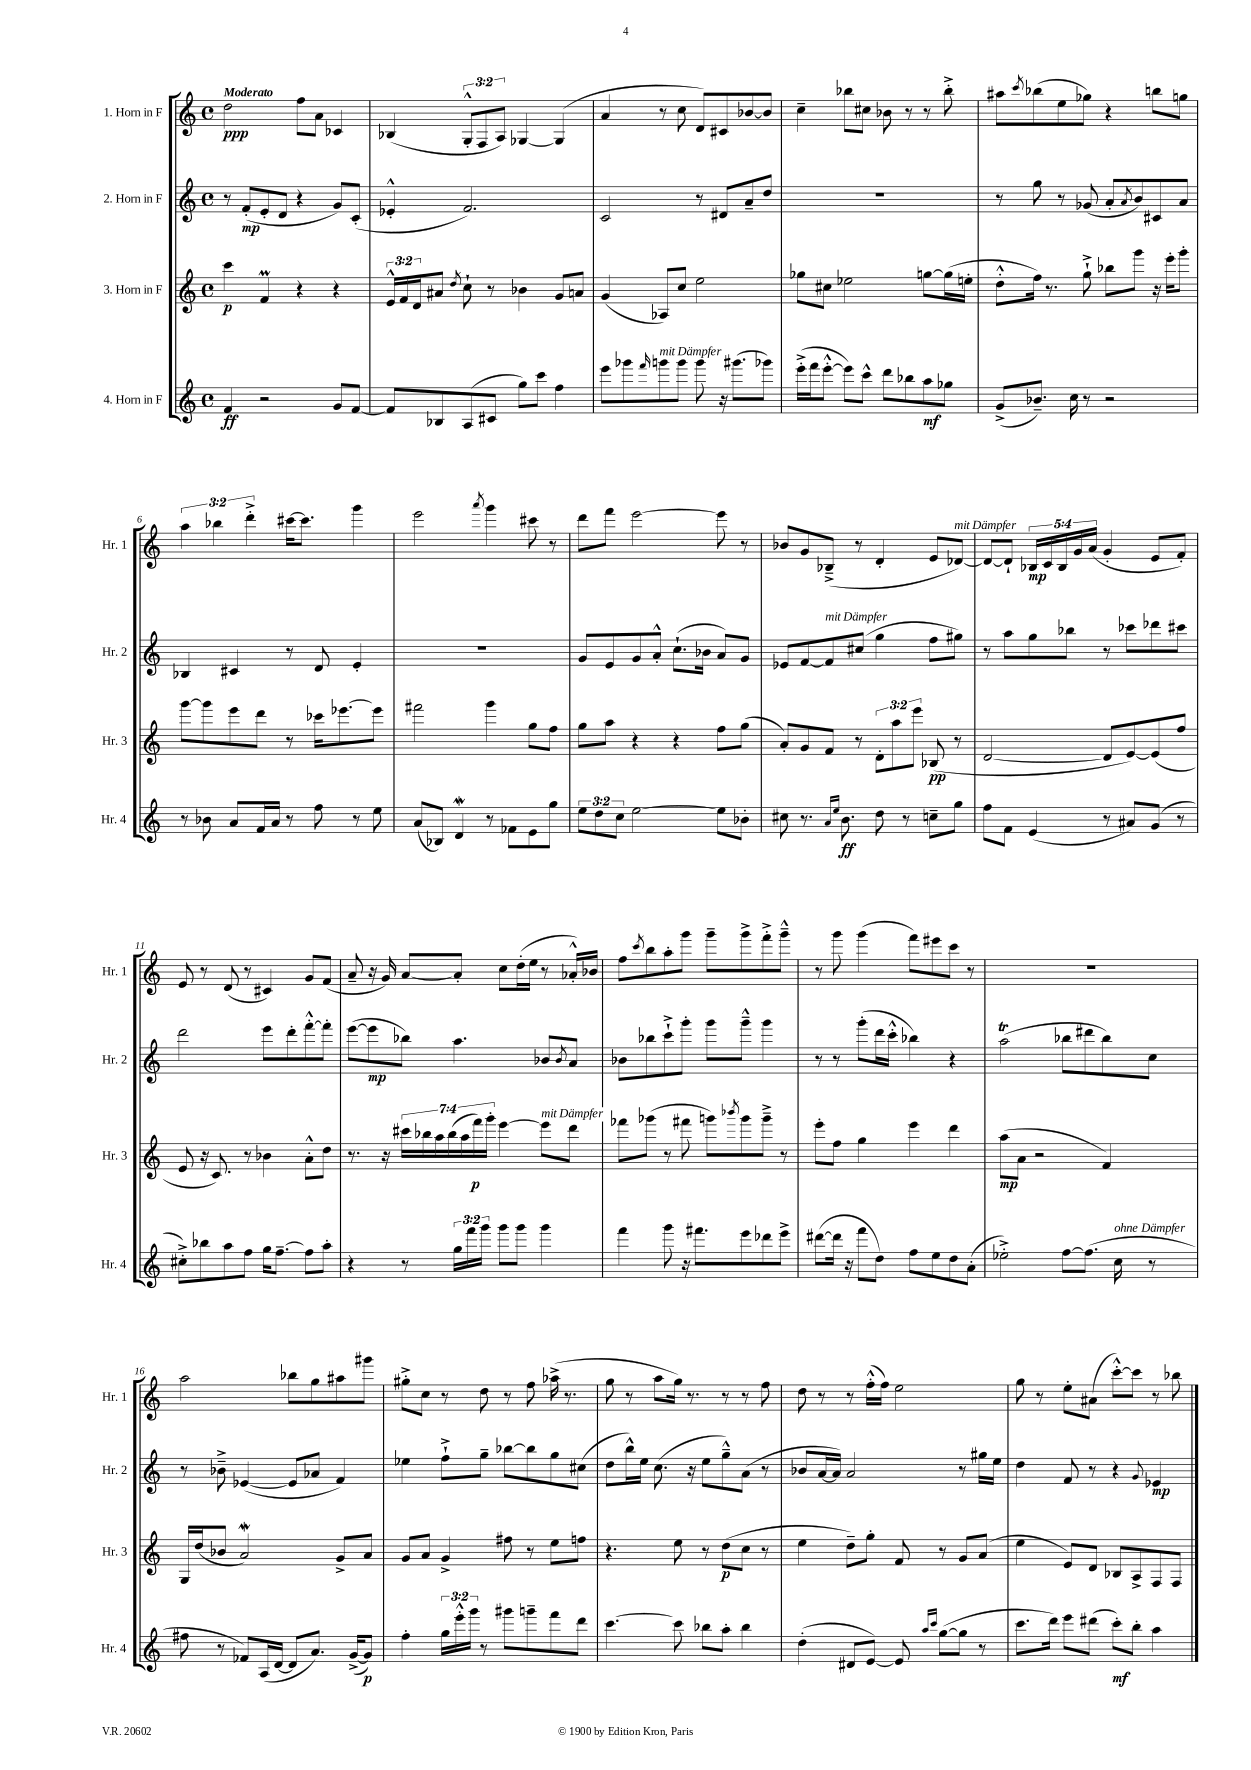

**kern	**kern	**kern	**kern
*staff4	*staff3	*staff2	*staff1
*clefG2	*clefG2	*clefG2	*clefG2
*k[]	*k[]	*k[]	*k[]
*M4/4	*M4/4	*M4/4	*M4/4
*met(c)	*met(c)	*met(c)	*met(c)
4f	4ccc	8r	2dd
.	.	(8f'	.
2r	4f	8e'	.
.	.	8d	.
.	4r	4r	8ff
.	.	.	8a
8g	4r	8g)	4c-
[8f	.	(8c'	.
=	=	=	=
8f]	24e^^	4e-'^^	(4B-
.	24f	.	.
.	24d	.	.
8B-	8a#	.	.
.	8qdd	.	.
(8A	8cc`	2.f)	12G'^^
.	.	.	12F
8c#	8r	.	.
.	.	.	12A)
8gg)	4b-	.	[4G-
8ccc	.	.	.
4ff	8g	.	(4G-]
.	8a	.	.
=	=	=	=
8eee	(4g	2c	4a
8ggg-	.	.	.
16qqfff	.	.	.
8ggg	8A-)	.	8r
8ggg	8cc	.	8cc
8ggg	2ee	8r	8d)
16r	.	8d#	8c#
(8.ggg#	.	.	.
.	.	8a~	[8b-
8ggg-)	.	8dd	8b-]
=	=	=	=
(16eee'^	8gg-	1r	4cc~
16fff	.	.	.
[8eee'^^	8cc#	.	.
8eee])	2ee-	.	8bb-
8ccc^^	.	.	8cc#
8ddd	.	.	8b-
8bb-	.	.	8r
8aa	[8gg	.	8r
8gg-	(16gg]	.	8bb-'^
.	16ee'	.	.
=	=	=	=
(8g^	8dd'^^	8r	8aa#
.	.	.	8qccc
8.b-~)	16ff)	8gg	(8bb-
.	8.r	.	.
.	.	8r	8ee
16cc	.	.	.
8r	8gg`^	(8g-	8gg-)
2r	8bb-	8a'	4r
.	.	8qa	.
.	8ggg	8b)	.
.	16r	8c#	8bb
.	16eee'	.	.
.	8ggg'	8a	8gg
=	=	=	=
8r	[8ggg	4B-	6aa
8b-	8ggg]	.	.
.	.	.	6bb-
8a	8eee	4c#	.
.	.	.	6ddd'^
16f	8ddd	.	.
16a	.	.	.
8r	8r	8r	[16ccc#
.	.	.	8.ccc#]
8ff	16ccc-	8d	.
.	[8.eee-	.	.
8r	.	4e'	4ggg
8ee	8eee-]	.	.
=	=	=	=
(8a	2fff#	1r	2eee
8B-)	.	.	.
4d	.	.	.
.	.	.	8qaaa
8r	4ggg	.	4ggg
8f-	.	.	.
8e	8gg	.	8ccc#
8gg	8ff	.	8r
=	=	=	=
12ee	8gg	8g	8ddd
12dd	.	.	.
.	8aa	8e	8fff
12cc	.	.	.
[2ee	4r	8g	[2eee
.	.	8a'^^	.
.	4r	(8.cc`	.
.	.	16b-	.
8ee]	8ff	8a)	8eee]
8b-'	(8gg	8g	8r
=	=	=	=
8cc#	8a')	8e-	8b-
8.r	8g	[8f	8g
.	8f	8f]	(8B-~^
16qqa	.	.	.
16qqee	.	.	.
8.b	.	.	.
.	8r	(8cc#	8r
8dd	12d'	4gg	4d'
.	12aa	.	.
8r	.	.	.
.	12eee	.	.
8cc~	(8B-	8ff	8e
8gg	8r	8gg#)	[8d-)
=	=	=	=
8ff	[2d	8r	8d-_
8f	.	8aa	8d-`]
(4e	.	8gg	20B-
.	.	.	20c
.	.	.	20B-
.	.	8bb-	.
.	.	.	20g
.	.	.	(20a
8r	8d]	8r	4g'
8a#)	[8e)	8ccc-	.
(8g	(8e]	8ddd-	8e
8r	8ff	8ccc#	8f')
=	=	=	=
8cc#'^)	8e	2ddd	8e
8bb-	16r	.	8r
.	8.c)	.	.
8aa	.	.	(8d
8ff	8r	.	8r
16gg	4b-	8eee	4c#)
[8.ff~	.	.	.
.	.	8ddd'	.
8ff]	8a'^^	[8fff'^^	8g
8aa'	8dd	8fff']	(8f
=	=	=	=
4r	8.r	([8eee	8a~
.	.	8eee]	16r
.	16r	.	16g)
8r	28ccc#	8bb-)	[8a
.	28bb-	.	.
.	28aa	.	.
.	(28bb-	.	.
24gg	.	4.aa	8a']
.	28aa	.	.
24fff	.	.	.
.	28fff)	.	.
24ggg	.	.	.
.	28ggg'	.	.
8ggg	[4eee	.	8cc
8ggg	.	.	(16dd'
.	.	.	16ee
4ggg	8eee]	8b-	8r
.	.	8qb-	.
.	8ddd	8a	16a-'^^)
.	.	.	16b-
=	=	=	=
4fff	8fff-	8b-	8ff
.	.	.	8qccc
.	(8ggg-	8bb-	8bb
8ggg	8r	8ccc`^	8aa'
16r	8fff#	8ggg'	8ggg
8.fff#	.	.	.
.	8ggg)	8ggg	8ggg~
.	8qbbb-	.	.
8eee	8ggg	8ggg~^^	8ggg^
8ddd-	8ggg~^	4ggg	8fff'^
8eee^	8r	.	8ggg~^^
=	=	=	=
([8ddd#	8eee'	8r	8r
16ddd#]	8ff	8r	8ggg
16r	.	.	.
8fff	4gg	(8ggg'	(4ggg
8dd)	.	16ddd	.
.	.	16ccc'^^	.
8ff	4eee	4bb-)	8fff)
8ee	.	.	8eee#
8dd	4ddd	4r	8ccc
(8a'	.	.	8r
=	=	=	=
2ee-'^)	(8aa	(2aa	1r
.	8a	.	.
.	2r	.	.
[8ff	.	8bb-	.
(8.ff]	.	8ddd#	.
.	4f)	8bb-)	.
16cc	.	.	.
8r	.	8cc	.
=	=	=	=
8ff#	16G	8r	2aa
.	(16dd	.	.
8r	8b-	8b-~^	.
8f-)	2a)	([4e-	.
(16A	.	.	.
[16d	.	.	.
8d]	.	8e-]	8bb-
8.a)	.	8a-	8gg
.	8g^	4f)	8aa#
([16g^	.	.	.
8g])	8a	.	8ggg#
=	=	=	=
4ff'	8g	4ee-	8gg#'^
.	8a	.	8cc
24gg	4g^	8ff`^	8r
24eee'^^	.	.	.
24ggg	.	.	.
8r	.	8gg~	8dd
8ggg#	8ff#	[8bb-	8r
8ggg~	8r	8bb-]	8ff
8fff	8ee	8gg	(16aa-^
.	.	.	8.r
8ddd	8ff	(8cc#	.
=	=	=	=
[4.ccc	4.r	8dd	8gg
.	.	16bb^^)	8r
.	.	16ee	.
.	.	(8.cc	8aa
8ccc]	8ee	.	16gg)
.	.	16r	8.r
8bb-	8r	8ee	.
8aa'	(8dd	8gg~^^)	8r
4bb-	8cc	(8a	8r
.	8r	8r	8ff
=	=	=	=
(4dd'	4ee	8b-	8dd
.	.	[16a	8r
.	.	16a])	.
8d#	8dd~)	2a	8r
[8e)	8gg'	.	(16ff'^^
.	.	.	16ff)
8e]	8f	.	2ee
16qqaa	.	.	.
16qqccc	.	.	.
([8gg	8r	.	.
8gg]	8g	8r	.
8r	(8a	16gg#	.
.	.	16ee	.
=	=	=	=
8.ccc	4ee	4dd	8gg
.	.	.	8r
16ddd)	.	.	.
8eee	8e)	8f	8ee'
(8ddd#	8d	8r	(8a#
8ccc')	8B-	4r	[8ccc'^^)
8bb'	8A^	.	8ccc]
.	.	8qqg	.
4aa	8F	4e-	8r
.	8F	.	8bb-
==	==	==	==
*-	*-	*-	*-
